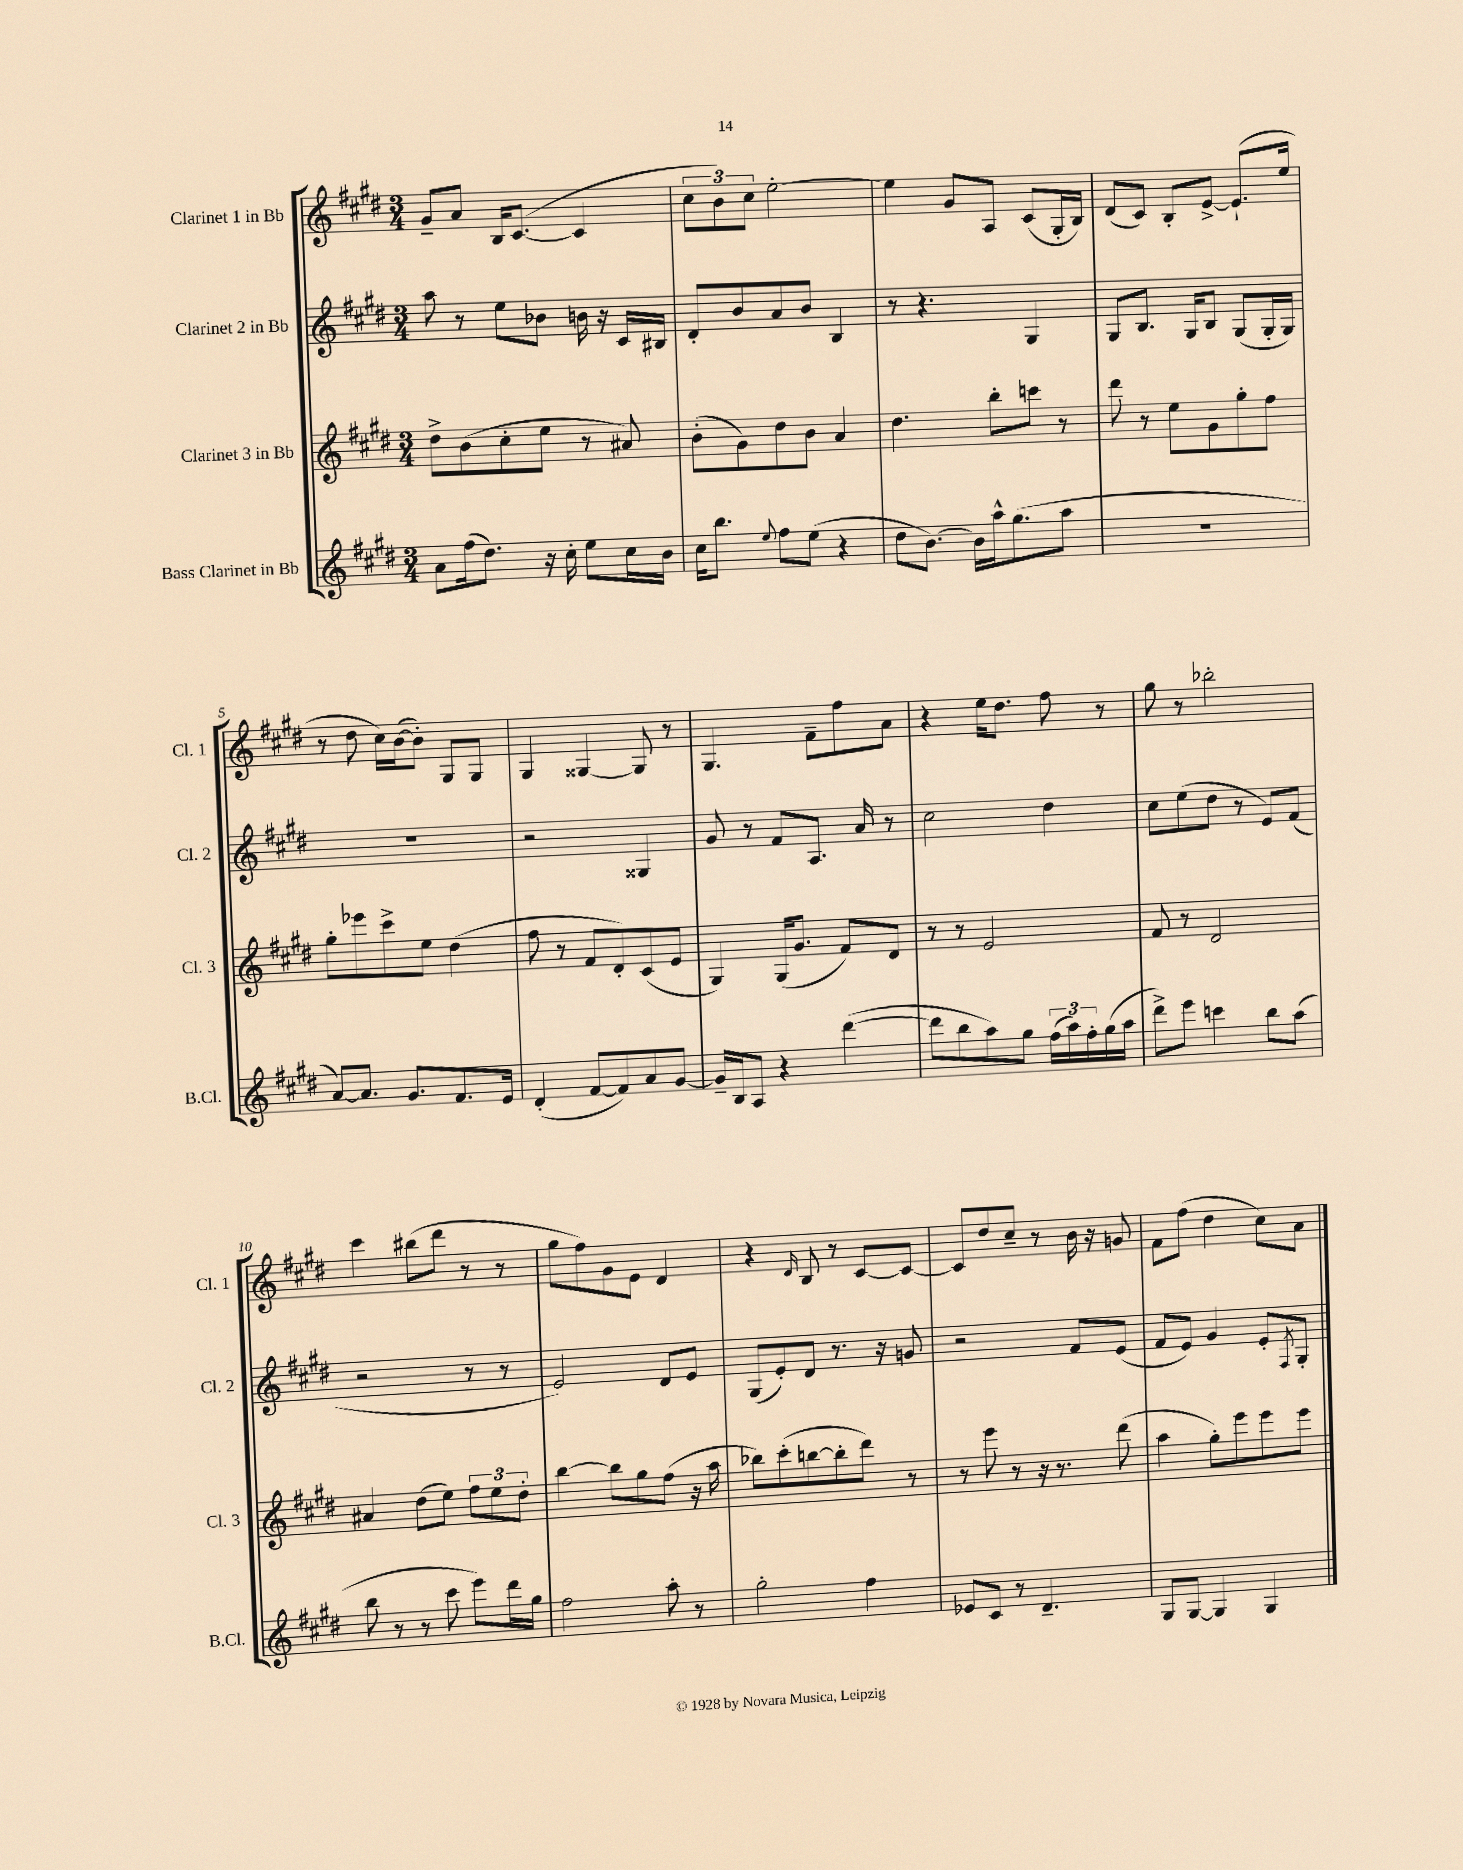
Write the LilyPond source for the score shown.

<<
\new StaffGroup <<
\new Staff = "s0" \with { instrumentName = "Clarinet 1 in Bb" shortInstrumentName = "Cl. 1" } {
    \clef treble \key e \major \numericTimeSignature \time 3/4
    gis'8-- a'8 b16 cis'8.~( cis'4 |
    \tuplet 3/2 { cis''8 b'8) cis''8 } e''2~-. |
    e''4 gis'8 a8 cis'8( gis16-. b16) |
    dis'8( cis'8) b8-. e'8~-> e'8.-!( e''16 |
    r8 dis''8 cis''16) b'16~( b'8-.) gis8 gis8 |
    gis4 gisis4~ gisis8 r8 |
    gis4. fis'8-- fis''8 a'8 |
    r4 e''16 dis''8. fis''8 r8 |
    gis''8 r8 bes''2-. |
    cis'''4 bis''8( dis'''8 r8 r8 |
    gis''8 fis''8) gis'8 e'8 dis'4 |
    r4 \grace { dis'16 } b8 r8 cis'8~ cis'8~ |
    cis'8 dis''8 cis''8-- r8 b'16 r16 g'8 |
    fis'8 fis''8( dis''4 cis''8) a'8 \bar "|." |
}
\new Staff = "s1" \with { instrumentName = "Clarinet 2 in Bb" shortInstrumentName = "Cl. 2" } {
    \clef treble \key e \major \numericTimeSignature \time 3/4
    a''8 r8 e''8 bes'8 b'16 r16 cis'16 bis16 |
    dis'8-. b'8 a'8 b'8 b4 |
    r8 r4. gis4 |
    gis8 b8. gis16 b8 gis8( gis16-. gis16) |
    R2. |
    r2 gisis4 |
    gis'8 r8 fis'8 a8. a'16 r8 |
    cis''2 dis''4 |
    cis''8 e''8( dis''8 r8 e'8) fis'8( |
    r2 r8 r8 |
    e'2) dis'8 e'8 |
    gis8( e'8-.) dis'8 r8. r16 g'8 |
    r2 fis'8 e'8( |
    fis'8 e'8) gis'4 e'8-. \acciaccatura { fis8 } gis8-. \bar "|." |
}
\new Staff = "s2" \with { instrumentName = "Clarinet 3 in Bb" shortInstrumentName = "Cl. 3" } {
    \clef treble \key e \major \numericTimeSignature \time 3/4
    dis''8-> b'8( cis''8-. e''8 r8 ais'8) |
    b'8-.( gis'8) dis''8 b'8 a'4 |
    dis''4. b''8-. c'''8 r8 |
    dis'''8 r8 e''8 gis'8 gis''8-. fis''8 |
    gis''8-. ees'''8 cis'''8-> e''8 dis''4( |
    fis''8 r8 fis'8 dis'8-.) cis'8( e'8 |
    gis4) gis16( gis'8. fis'8) dis'8 |
    r8 r8 e'2 |
    fis'8 r8 dis'2 |
    ais'4 dis''8( e''8) \tuplet 3/2 { fis''8 e''8 dis''8-. } |
    b''4~ b''8 gis''8 fis''8( r16 a''16 |
    bes''8) cis'''8-.( b''8~ b''8-. dis'''8) r8 |
    r8 e'''8 r8 r16 r8. dis'''8( |
    a''4 gis''8-.) e'''8 e'''8 e'''8 \bar "|." |
}
\new Staff = "s3" \with { instrumentName = "Bass Clarinet in Bb" shortInstrumentName = "B.Cl." } {
    \clef treble \key e \major \numericTimeSignature \time 3/4
    a'8 fis''16( dis''8.) r16 cis''16-. e''8 cis''16 b'16 |
    cis''16 b''8. \appoggiatura { e''8 } fis''8 e''8( r4 |
    dis''8 b'8.~) b'16 a''16-^ gis''8.( a''8 |
    R2. |
    a'8~) a'8. gis'8. fis'8. e'16 |
    dis'4-.( fis'8~ fis'8) a'8 gis'8~ |
    gis'16-- b16 a8 r4 dis'''4~( |
    dis'''8 b''8 a''8) gis''8 \tuplet 3/2 { fis''16( a''16) fis''16-. } gis''16( a''16 |
    dis'''8->) e'''8 c'''4 b''8 a''8( |
    b''8 r8 r8 cis'''8 e'''8) dis'''16 gis''16 |
    fis''2 a''8-. r8 |
    gis''2-. fis''4 |
    ees'8 cis'8 r8 dis'4.-- |
    gis8 gis8~ gis4 gis4 \bar "|." |
}
>>
>>
